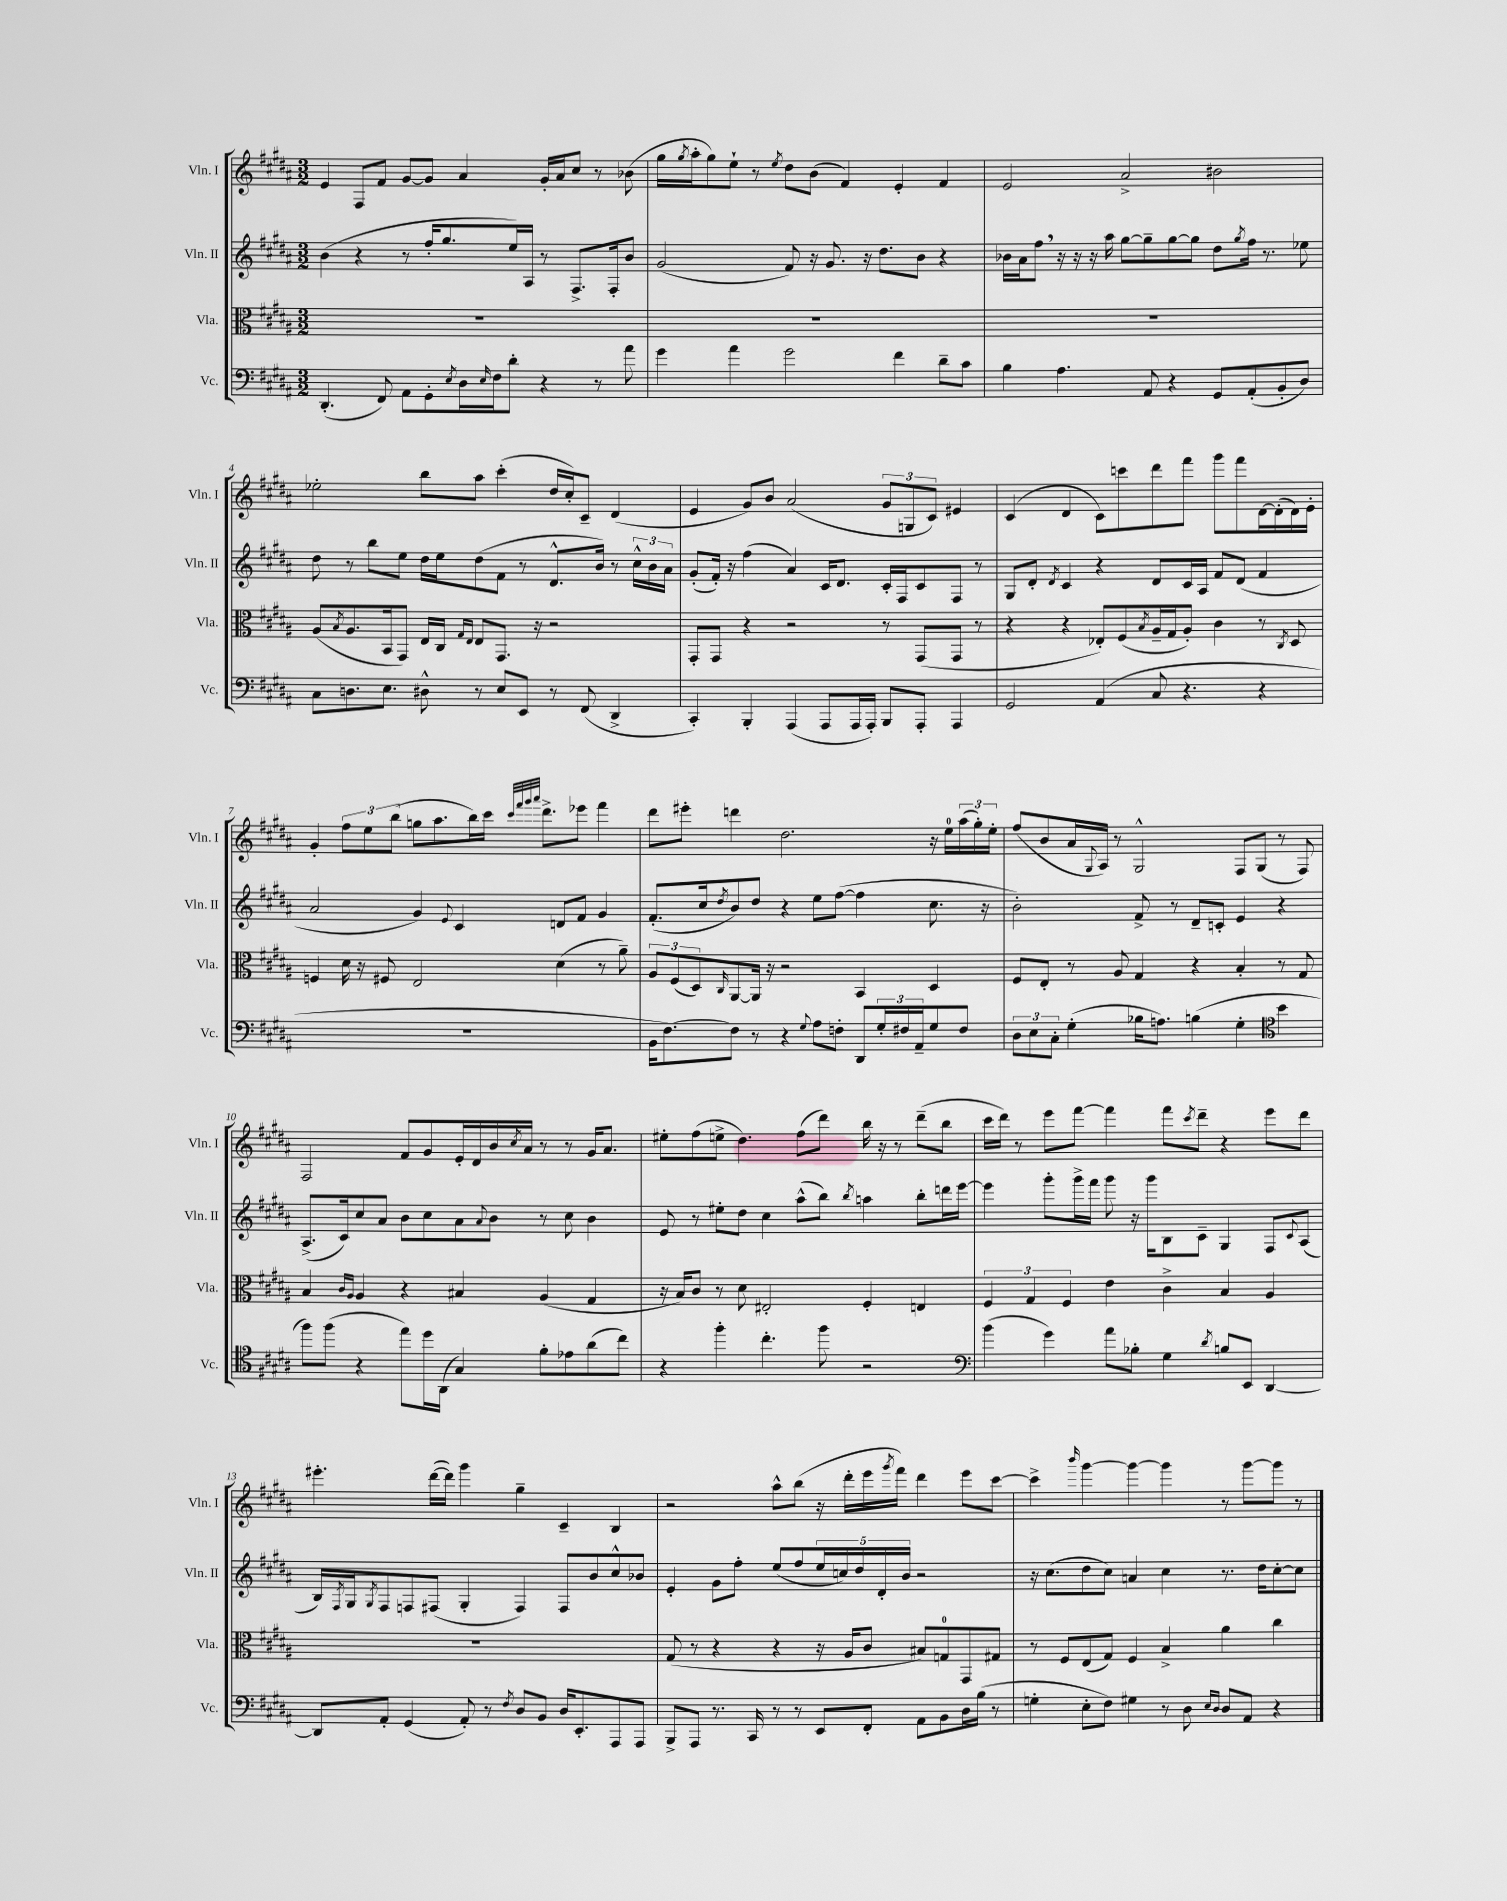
<<
\new StaffGroup <<
\new Staff = "s0" \with { instrumentName = "Vln. I" shortInstrumentName = "Vln. I" } {
    \clef treble \key b \major \numericTimeSignature \time 3/2
    e'4 fis8 fis'8 gis'8~ gis'8 ais'4 gis'16-. ais'16 cis''8 r8 bes'8( |
    gis''16 \acciaccatura { gis''8 } ais''16-. gis''8) e''8-! r8 \acciaccatura { e''8 } dis''8 b'8( fis'4) e'4-. fis'4 |
    e'2 ais'2-> bis'2 |
    ees''2-. b''8 ais''8 cis'''4-.( dis''16 cis''16-.) cis'8-- dis'4( |
    e'4 gis'8) b'8 ais'2( \tuplet 3/2 { gis'8 g8 cis'8) } eis'4 |
    cis'4( dis'4 cis'8) c'''8 dis'''8 fis'''8 gis'''8 fis'''8 dis'16~ dis'16-.( dis'16) e'16-. |
    gis'4-. \tuplet 3/2 { fis''8 e''8 b''8( } g''8 ais''8. b''16) cis'''16 \grace { cis'''32 fis'''32 gis'''32 ais'''32 } dis'''8.-> ees'''8 fis'''4 |
    dis'''8 eis'''8-. d'''4 dis''2. r16 e''16-0 \tuplet 3/2 { ais''16( gis''16-.) e''16-. } |
    fis''8( b'8 ais'16 \appoggiatura { gis8 } ais16) r8 gis2-^ fis8 gis8( r8 fis8) |
    fis2 fis'8 gis'8 e'16-. dis'16 b'16 \acciaccatura { cis''8 } ais'16 r8 r8 gis'16 ais'8. |
    eis''8-. fis''8( e''8-> dis''4.) fis''8( dis'''8) b''16 r16 r8 dis'''8--( b''8 |
    cis'''16 dis'''16) r8 e'''8 fis'''8~ fis'''4 fis'''8 \acciaccatura { cis'''8 } dis'''8-- r4 e'''8 dis'''8 |
    eis'''4.-. dis'''16~( dis'''16) gis'''4 gis''4-- cis'4-- b4 |
    r2 ais''8-^ b''8( r16 dis'''16-. e'''16 \acciaccatura { gis'''8 } fis'''16) dis'''4 e'''8 cis'''8~ |
    cis'''4-> \grace { b'''16 } gis'''4~ gis'''4~ gis'''4 r8 gis'''8~ gis'''8 r8 \bar "|." |
}
\new Staff = "s1" \with { instrumentName = "Vln. II" shortInstrumentName = "Vln. II" } {
    \clef treble \key b \major \numericTimeSignature \time 3/2
    b'4( r4 r8 fis''16-. gis''8. e''16) ais16 r8 fis8.-> fis16-. b'8 |
    gis'2( fis'8) r16 gis'8. r16 dis''8. b'8 r4 |
    bes'16 ais'16 fis''8 \breathe r16 r16 r16 ais''16 gis''8~ gis''8-- gis''8~ gis''8 dis''8 \acciaccatura { gis''8 } fis''16 r8. ees''8 |
    dis''8 r8 b''8 e''8 dis''16 e''16 dis''8( fis'8 r8 dis'8.-^ b'16) r8 \tuplet 3/2 { cis''16-^ b'16 ais'16 } |
    gis'8-.( fis'16-.) r16 fis''4( ais'4) cis'16 dis'8. cis'16-. fis16 cis'8 fis8 r8 |
    gis8 dis'8-. \acciaccatura { dis'8 } cis'4 r4 dis'8 cis'16 ais16 fis'8 dis'8( fis'4 |
    ais'2 gis'4) \appoggiatura { e'8 } cis'4 d'8 fis'8 gis'4 |
    fis'8.-.( cis''16 \acciaccatura { dis''8 } b'8) dis''8 r4 e''8 fis''8~( fis''4 cis''8. r16 |
    b'2-.) fis'8-> r8 dis'8-- c'8-. e'4 r4 |
    ais8.->( cis'16) cis''8 ais'8 b'8 cis''8 ais'8 \appoggiatura { ais'8 } b'8 r8 cis''8 b'4 |
    e'8 r8 eis''8-. dis''8 cis''4 ais''8-^( b''8) \acciaccatura { b''8 } a''4 b''8-. d'''16 e'''16~ |
    e'''4 gis'''8-. gis'''16-> fis'''16 gis'''8 r16 gis'''16 b8 cis'8-- gis4 fis8 \appoggiatura { cis'8 } ais8( |
    b16) \acciaccatura { fis8 } gis16 \acciaccatura { gis8 } fis8 f8 fis8( gis4-. fis4) fis8 b'8 cis''8-^ bes'8 |
    e'4-. gis'8 fis''8-. e''8( fis''8 \tuplet 5/4 { e''16 c''16) dis''16 dis'16-. b'16 } r2 |
    r16 cis''8.( dis''8 cis''8) a'4 cis''4 r8. dis''16 cis''8~-. cis''8 \bar "|." |
}
\new Staff = "s2" \with { instrumentName = "Vla." shortInstrumentName = "Vla." } {
    \clef alto \key b \major \numericTimeSignature \time 3/2
    R1. |
    R1. |
    R1. |
    ais8( \acciaccatura { b8 } ais8. b,16 gis,8) e16 cis16 \grace { gis16 e16 } e8 gis,8. r16 r2 |
    gis,8-. gis,8 r4 r2 r8 gis,8( gis,8 r8 |
    r4 r4 ees8-.) fis8( \acciaccatura { b8 } ais16-- gis16 ais8-.) cis'4 r8 \acciaccatura { cis8 } dis8 |
    f4 dis'16 r16 fis8 e2 dis'4( r8 ais'8--) |
    \tuplet 3/2 { ais8 fis8( dis8) } \grace { cis16 } ais,8~ ais,16 r16 r2 b,4 dis4 |
    fis8 e8-. r8 ais8 gis4 r4 b4-. r8 gis8 |
    b4 \grace { cis'16 ais16 } ais4 r4 bis4 ais4( gis4 |
    r16 b16) cis'8 r8 dis'8 eis2-. fis4-. e4 |
    \tuplet 3/2 { fis4 gis4 fis4 } e'4 cis'4-> b4 ais4 |
    R1. |
    gis8( r8 r4 r4 r16 ais16 cis'8 bis8) g8-0 gis,8 gis8 |
    r8 fis8 e8( gis8) fis4 b4-> ais'4 cis''4 \bar "|." |
}
\new Staff = "s3" \with { instrumentName = "Vc." shortInstrumentName = "Vc." } {
    \clef bass \key b \major \numericTimeSignature \time 3/2
    dis,4.-.( fis,8) ais,8 gis,8-. \acciaccatura { e8 } dis16 \grace { e16 } fis16 dis'8-. r4 r8 ais'8 |
    gis'4 ais'4 gis'2 fis'4 dis'8-- cis'8 |
    b4 ais4. ais,8 r4 gis,8 ais,8-.( b,8-. dis8) |
    cis8 d8. e8. dis8-^ r8 e8 e,8 r8 fis,8( dis,4-> |
    cis,4-.) b,,4-. ais,,4( ais,,8 ais,,16 ais,,16-.) b,,8 ais,,8-. ais,,4 |
    gis,2 ais,4( cis8 r4. r4 |
    R1. |
    b,16 fis8.~) fis8 r8 r4 \appoggiatura { gis8 } ais8 f8-. dis,8 \tuplet 3/2 { gis16-. fis16 ais,16-- } gis8 fis8 |
    \tuplet 3/2 { dis8 e8 cis8-. } gis4-.( bes16 a8.) b4( gis4-. \clef tenor b'4 |
    fis''8) fis''8( r4 e''8) dis''16 ais,16( gis4) fis'8-. ees'8 ais'8( cis''8) |
    r4 fis''4-. cis''4.-. fis''8 r2 |
    \clef bass b'4( gis'4) ais'8 bes8-. gis4 \acciaccatura { dis'8 } b8 e,8 dis,4~ |
    dis,8 ais,8-. gis,4( ais,8-.) r8 \acciaccatura { fis8 } dis8 b,8 dis16 e,8.-. ais,,8 ais,,8 |
    b,,8-> ais,,8 r8. cis,16 r8 r8 e,8 fis,8-. ais,8 b,8 dis16 b16( r8 |
    g4-. e8-. fis8) gis4 r8 dis8 \grace { e16 dis16 } dis8 ais,8 r4 \bar "|." |
}
>>
>>
